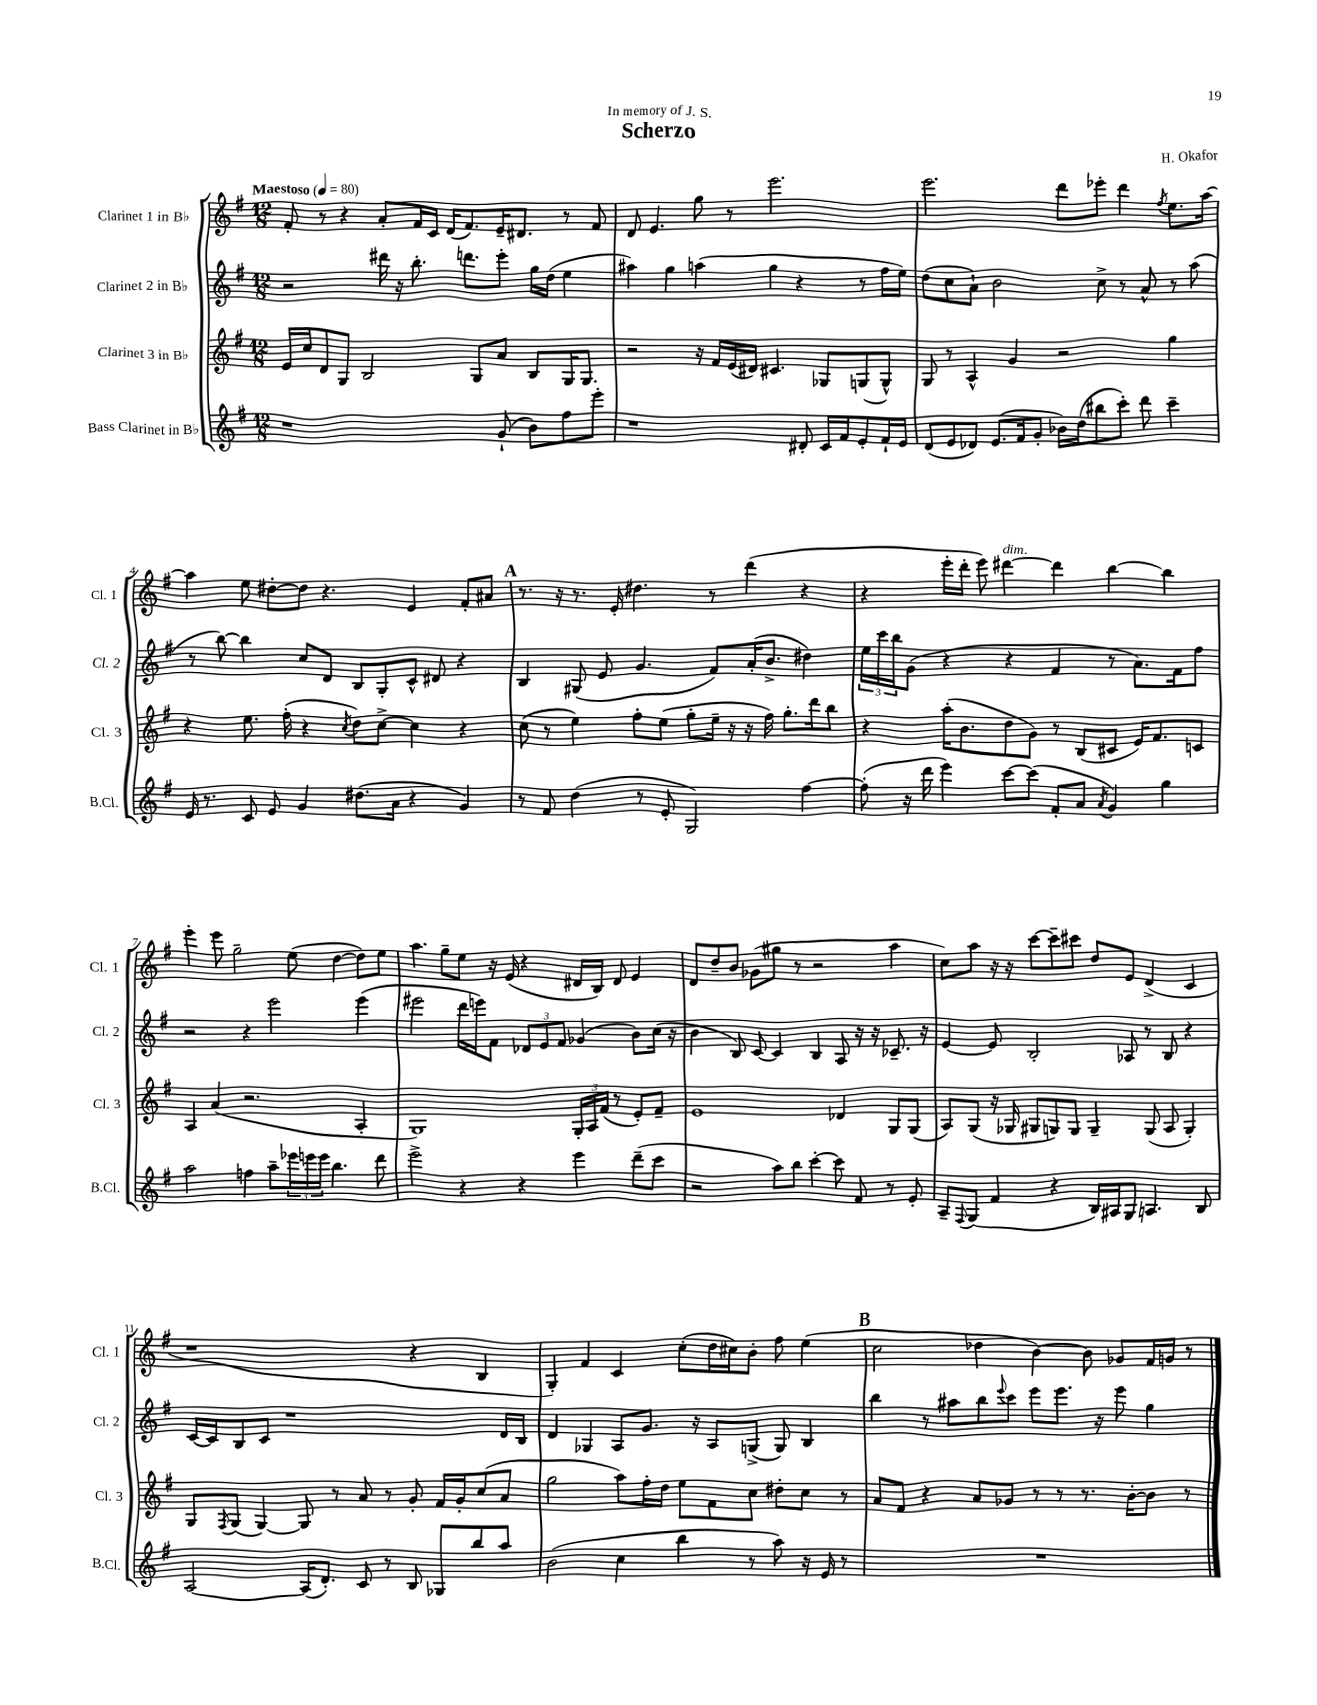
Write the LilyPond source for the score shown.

\header { title = "Scherzo" composer = "H. Okafor" dedication = "In memory of J. S." }
<<
\new StaffGroup <<
\new Staff = "s0" \with { instrumentName = "Clarinet 1 in Bb" shortInstrumentName = "Cl. 1" } {
    \clef treble \key g \major \numericTimeSignature \time 12/8 \tempo "Maestoso" 4 = 80
    fis'8-. r8 r4 a'8-. fis'16 c'16 d'16( fis'8.) e'16-- dis'8. r8 fis'8 |
    d'8 e'4. g''8 r8 e'''2. |
    e'''2. d'''8 ees'''8-. d'''4 \acciaccatura { fis''8 } e''8. a''16~ |
    a''4 e''8 dis''8~-. dis''8 r4. e'4 fis'8-. ais'8 |
    \mark \markup { \bold "A" } r8. r16 r8. e'16-. dis''4. r8 d'''4( r4 |
    r4 e'''16-. d'''16-. e'''8) dis'''4~^\markup { \italic "dim." } dis'''4 b''4~ b''4 |
    e'''4-. e'''8 g''2-- e''8( d''4~ d''8) e''8 |
    a''4. g''8-- e''8 r16 e'16( r4 dis'16 b16) dis'8 e'4 |
    d'8 d''8-- b'8 ges'8( gis''8 r8 r2 a''4 |
    c''8) a''8 r16 r16 c'''8~ c'''8-- cis'''8 d''8 e'8 d'4->( c'4 |
    r1 r4 b4 |
    g4-.) fis'4 c'4 c''8-.( d''16 cis''16) b'8-. fis''8 e''4( |
    \mark \markup { \bold "B" } c''2 des''4 b'4~) b'8 ges'8 fis'16 g'16 r8 \bar "|." |
}
\new Staff = "s1" \with { instrumentName = "Clarinet 2 in Bb" shortInstrumentName = "Cl. 2" } {
    \clef treble \key g \major \numericTimeSignature \time 12/8
    r2 dis'''16 r16 b''8.-. d'''8. e'''8-. g''16 d''16( e''4 |
    ais''4) g''4 a''4( g''4 r4 r8 fis''16 e''16) |
    d''8( c''8 a'8-!) b'2 c''8-> r8 a'8-^ r8 a''8( |
    r8 b''8~) b''4 c''8 d'8 b8 g8-. c'8-^ dis'8 r4 |
    \mark \markup { \bold "A" } b4 gis8( e'8 g'4. fis'8) a'16-.( b'8.-> dis''4) |
    \tuplet 3/2 { e''16 c'''16 b''16 } g'8( r4 r4 fis'4 r8 a'8.) fis'16 fis''8 |
    r2 r4 e'''2 e'''4( |
    eis'''2 d'''16 e'''16) fis'8 \tuplet 3/2 { des'8 e'8 fis'8 } ges'4( b'8) c''16( r16 |
    b'4 b8) c'8~ c'4 b4 a8 r16 r16 ces'8.-- r16 |
    e'4~ e'8 b2-. aes8 r8 b8 r4 |
    c'16~ c'16 b8 c'8 r1 d'16 b16 |
    d'4 ges4 a8 g'8. r16 a8 g8->( g8) b4 |
    \mark \markup { \bold "B" } b''4 r8 ais''8 b''8 \appoggiatura { e'''8 } c'''8 e'''8 e'''8. r16 e'''8 g''4 \bar "|." |
}
\new Staff = "s2" \with { instrumentName = "Clarinet 3 in Bb" shortInstrumentName = "Cl. 3" } {
    \clef treble \key g \major \numericTimeSignature \time 12/8
    e'16 c''16 d'8 g8 b2 g8 a'8 b8 g16 g8. |
    r2 r16 fis'16 e'16( dis'16) cis'4. ges8 g8( g8-^) |
    g8 r8 a4-^ g'4 r2 g''4 |
    r4 e''8. fis''16-.( r4 \acciaccatura { c''8 } d''8) c''8~-> c''4 r4 |
    \mark \markup { \bold "A" } c''8( r8 e''4) fis''8-. e''8( g''8-. e''16-- r16 r16 fis''16) g''8.-. d'''16 b''8 |
    r4 a''16-.( b'8. d''8 g'8) r8 b8( cis'8 e'16) fis'8. c'8 |
    a4 a'4( r2. a4-. |
    g1) \tuplet 3/2 { g16-. a16 fis'16( } r8 e'8-.) fis'8-- |
    e'1 des'4 g8 g8( |
    a8) g8( r16 ges16 gis8 g8) g8 g4-- g8( a8 g4-.) |
    g8 \acciaccatura { fis8 } g8( g4~) g8 r8 a'8 r8 g'8-. fis'16 g'16-. c''8( a'8 |
    g''2 a''8) fis''16-. d''16 e''8 fis'8 c''8 dis''8-. c''8 r8 |
    \mark \markup { \bold "B" } a'8 fis'8 r4 a'8 ges'8 r8 r8 r8. b'16~-. b'8 r8 \bar "|." |
}
\new Staff = "s3" \with { instrumentName = "Bass Clarinet in Bb" shortInstrumentName = "B.Cl." } {
    \clef treble \key g \major \numericTimeSignature \time 12/8
    r1 g'8-!( b'8) fis''8 e'''8-. |
    r1 dis'8-. c'16 fis'16 e'8-. fis'16-! e'16 |
    d'8( e'8 des'8) e'8.( fis'16 g'8-. bes'16) d''16( bis''8 c'''8-.) d'''8 c'''4-- |
    e'16 r8. c'8 e'8 g'4 dis''8.( a'16 r4 g'4) |
    \mark \markup { \bold "A" } r8 fis'8 d''4( r8 e'8-. g2) fis''4~ |
    fis''8-.( r16 d'''16 e'''4) c'''8~ c'''8( fis'8-. a'8 \acciaccatura { a'8 } g'4) g''4 |
    a''2 f''4 a''8-- \tuplet 3/2 { ees'''16 e'''16 e'''16 } b''4. d'''8 |
    e'''2-> r4 r4 e'''4 d'''8--( c'''8 |
    r2 a''8) b''8 c'''4~-. c'''8 fis'8 r8 e'8-. |
    a8-- \appoggiatura { fis8 } g8( fis'4 r4 b16) ais16 g8 a4. b8 |
    a2~ a16( d'8.-.) c'8 r8 b8 ges8 b''8 a''8 |
    b'2( c''4 b''4 r8 a''8) r16 e'16 r8 |
    \mark \markup { \bold "B" } R1. \bar "|." |
}
>>
>>
